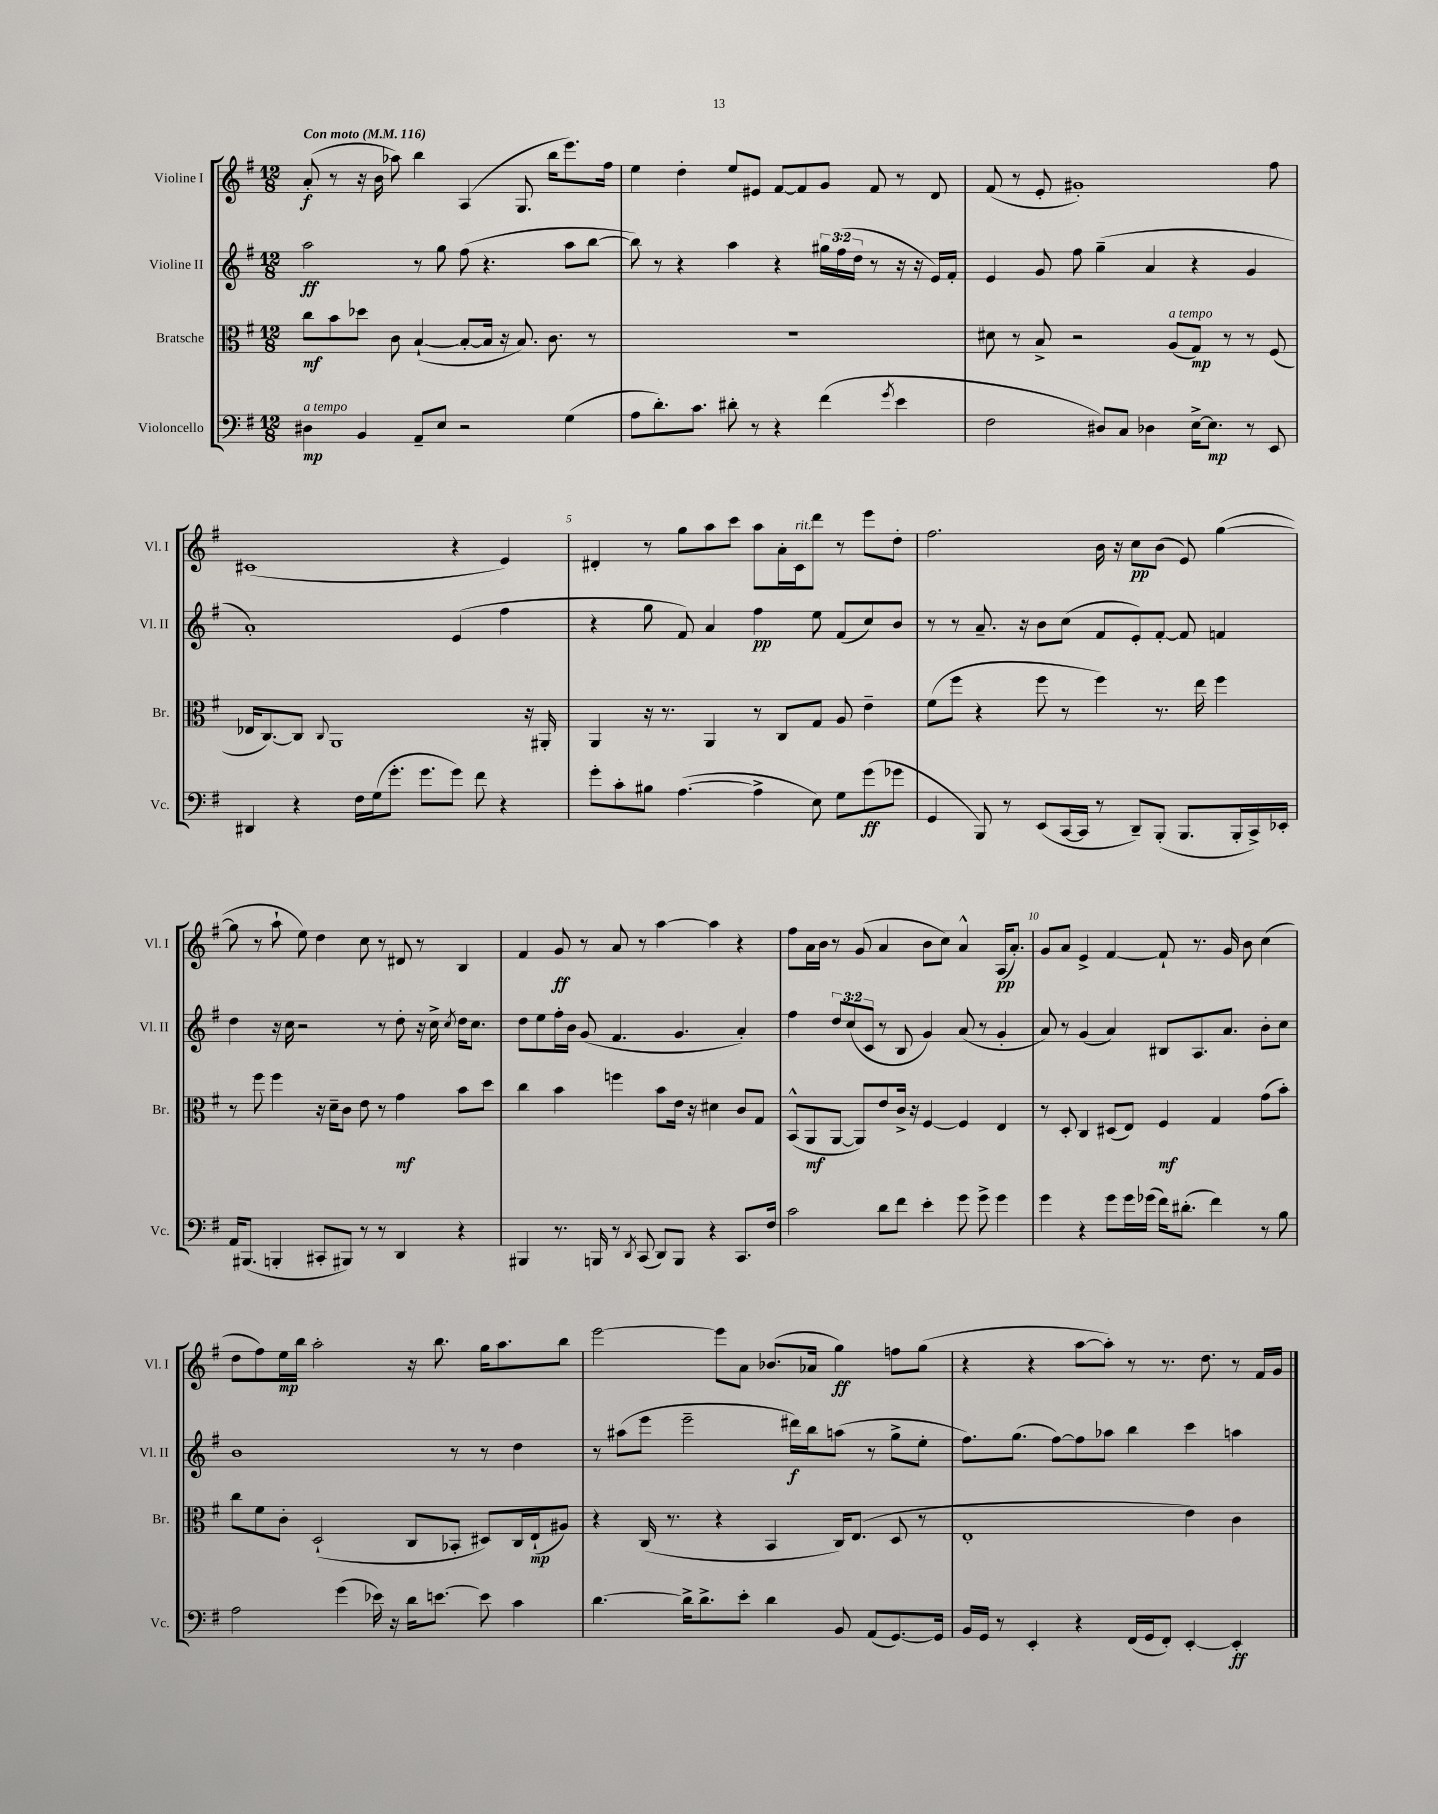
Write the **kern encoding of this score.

**kern	**dynam	**kern	**dynam	**kern	**dynam	**kern	**dynam
*part4	*part4	*part3	*part3	*part2	*part2	*part1	*part1
*staff4	*staff4	*staff3	*staff3	*staff2	*staff2	*staff1	*staff1
*I"Violoncello	*	*I"Bratsche	*	*I"Violine II	*	*I"Violine I	*
*I'Vc.	*	*I'Br.	*	*I'Vl. II	*	*I'Vl. I	*
*clefF4	*	*clefC3	*	*clefG2	*	*clefG2	*
*k[f#]	*	*k[f#]	*	*k[f#]	*	*k[f#]	*
*M12/8	*	*M12/8	*	*M12/8	*	*M12/8	*
*MM116	*	*MM116	*	*MM116	*	*MM116	*
=1	=1	=1	=1	=1	=1	=1	=1
!	!	!	!	!	!	!LO:TX:a:B:t=Con moto	!
!LO:TX:a:i:t=a tempo	!	!	!	!	!	!	!
4D#X\	mp	8cc\L	mf	2aa\	ff	(8a'/	f
.	.	8b\	.	.	.	8r	.
4BB/	.	8dd-X\J	.	.	.	16r	.
.	.	.	.	.	.	16b\	.
.	.	8c\	.	.	.	8aa-X\)	.
8AA~/L	.	([4B`/	.	8r	.	4bb\	.
8E/J	.	.	.	8gg\	.	.	.
2r	.	8B'/L_	.	(8ff#\	.	(4A/	.
.	.	16B/Jk]	.	4.r	.	.	.
.	.	16r	.	.	.	.	.
.	.	8.B/)	.	.	.	8.G/	.
.	.	8.c\	.	.	.	16bb\KL	.
(4G\	.	.	.	8aa\L	.	8.eee\)	.
.	.	8r	.	[8bb\J	.	.	.
.	.	.	.	.	.	16ff#\Jk	.
=2	=2	=2	=2	=2	=2	=2	=2
8A\L	.	1.r	.	8bb\])	.	4ee\	.
8.d'\)	.	.	.	8r	.	.	.
.	.	.	.	4r	.	4dd'\	.
8.c\J	.	.	.	.	.	.	.
8d#X'\	.	.	.	4aa\	.	8ee/L	.
8r	.	.	.	.	.	8e#X/J	.
4r	.	.	.	4r	.	[8f#/L	.
.	.	.	.	.	.	8f#/]	.
(4f#\	.	.	.	24gg#X\LL	.	8g/J	.
.	.	.	.	(24ff#\	.	.	.
.	.	.	.	24dd\JJ	.	.	.
.	.	.	.	8r	.	8f#/	.
8qg/	.	.	.	.	.	.	.
4e\	.	.	.	16r	.	8r	.
.	.	.	.	16r	.	.	.
.	.	.	.	16e/LL)	.	8d/	.
.	.	.	.	16f#'/JJ	.	.	.
=3	=3	=3	=3	=3	=3	=3	=3
2F#\	.	8d#X\	.	4e/	.	(8f#/	.
.	.	8r	.	.	.	8r	.
.	.	8B^/	.	8g/	.	8e'/	.
.	.	2r	.	8ff#\	.	1g#X')	.
8D#X/L)	.	.	.	(4gg~\	.	.	.
8C/J	.	.	.	.	.	.	.
4D-X\	.	.	.	4a/	.	.	.
!	!	!LO:TX:a:i:t=a tempo	!	!	!	!	!
.	.	(8A/L	.	.	.	.	.
[16E^\KL	.	8G/J)	mp	4r	.	.	.
8.E\J]	mp	.	.	.	.	.	.
.	.	8r	.	.	.	.	.
8r	.	8r	.	4g/	.	.	.
8EE/	.	(8F#/	.	.	.	8ff#\	.
!!LO:LB:g=z
=4	=4	=4	=4	=4	=4	=4	=4
4DD#X/	.	16E-X/KL	.	1a')	.	(1c#X	.
.	.	[8.C/)	.	.	.	.	.
4r	.	8C/J]	.	.	.	.	.
.	.	8qqC/	.	.	.	.	.
.	.	1AA	.	.	.	.	.
16F#\LL	.	.	.	.	.	.	.
(16G\J	.	.	.	.	.	.	.
8.g'\J	.	.	.	.	.	.	.
8.g\L	.	.	.	.	.	.	.
8g\J)	.	.	.	(4e/	.	4r	.
8f#\	.	.	.	.	.	.	.
4r	.	.	.	4ff#\	.	4e/)	.
.	.	16r	.	.	.	.	.
.	.	16AA#X'/	.	.	.	.	.
=5	=5	=5	=5	=5	=5	=5	=5
8g'\L	.	4AA/	.	4r	.	4d#X'/	.
8c'\	.	.	.	.	.	.	.
8B#X\J	.	16r	.	8gg\	.	8r	.
.	.	8.r	.	.	.	.	.
([4.A\	.	.	.	8f#/)	.	8gg\L	.
.	.	4AA/	.	4a/	.	8aa\	.
.	.	.	.	.	.	8ccc\J	.
4A^\]	.	8r	.	4ff#\	pp	8aa\L	.
.	.	8C/L	.	.	.	16a'\L	.
!	!	!	!	!	!	!LO:TX:a:i:t=rit.	!
.	.	.	.	.	.	16c\J	.
8E\)	.	8G/J	.	8ee\	.	8ddd\J	.
8G\L	.	8A/	.	(8f#/L	.	8r	.
(8g\	ff	4e~\	.	8cc/)	.	8eee\L	.
8g-X\J	.	.	.	8b/J	.	8dd'\J	.
=6	=6	=6	=6	=6	=6	=6	=6
4GG/	.	(8f#\L	.	8r	.	2.ff#\	.
.	.	8ff#\J	.	8r	.	.	.
8BBB/)	.	4r	.	8.a~/	.	.	.
8r	.	.	.	.	.	.	.
.	.	.	.	16r	.	.	.
(8EE/L	.	8ff#\	.	8b\L	.	.	.
[16CC/L	.	8r	.	(8cc\J	.	.	.
16CC/JJ]	.	.	.	.	.	.	.
8r	.	4ff#\)	.	8f#/L	.	16b\	.
.	.	.	.	.	.	16r	.
8DD~/L)	.	.	.	8e'/)	.	8cc\L	pp
(8BBB'/J	.	8.r	.	[8f#'/J	.	(8b\J	.
8.BBB/L	.	.	.	8f#/]	.	8e/)	.
.	.	16ee\	.	.	.	.	.
.	.	4ff#\	.	4fn/	.	([4gg\	.
16BBB'/L	.	.	.	.	.	.	.
16CC^/)	.	.	.	.	.	.	.
16EE-X'/JJ	.	.	.	.	.	.	.
!!LO:LB:g=z
=7	=7	=7	=7	=7	=7	=7	=7
16AA/KL	.	8r	.	4dd\	.	8gg\]	.
(8.BBB#X/J	.	.	.	.	.	.	.
.	.	8ff#\	.	.	.	8r	.
4BBBn'/	.	4ff#\	.	16r	.	8aa`\	.
.	.	.	.	16cc\	.	.	.
.	.	.	.	2r	.	8ee\)	.
8CC#X'/L	.	16r	.	.	.	4dd\	.
.	.	16d~\KL	.	.	.	.	.
8BBB#X/J)	.	8c\J	.	.	.	.	.
8r	.	8e\	.	.	.	8cc\	.
8r	.	8r	.	8r	.	8r	.
4DD/	.	4g\	mf	8dd'\	.	8d#X/	.
.	.	.	.	16r	.	8r	.
.	.	.	.	16cc^\	.	.	.
.	.	.	.	8qcc/	.	.	.
4r	.	8b\L	.	16dd\KL	.	4B/	.
.	.	.	.	8.cc\J	.	.	.
.	.	8dd\J	.	.	.	.	.
=8	=8	=8	=8	=8	=8	=8	=8
4BBB#X/	.	4cc\	.	8dd\L	.	4f#/	.
.	.	.	.	8ee\	.	.	.
8.r	.	4b\	.	16ff#'\L	.	8g/	ff
.	.	.	.	16b\JJ	.	.	.
.	.	.	.	(8g/	.	8r	.
16BBBn/	.	.	.	.	.	.	.
8r	.	4ffn\	.	4.f#/	.	8a/	.
8qDD/	.	.	.	.	.	.	.
(8CC/	.	.	.	.	.	8r	.
8DD/L)	.	8b\L	.	.	.	[4aa\	.
8BBB/J	.	16e\Jk	.	4.g/	.	.	.
.	.	16r	.	.	.	.	.
4r	.	4d#X\	.	.	.	4aa\]	.
8.CC/L	.	8c/L	.	4a'/)	.	4r	.
.	.	8G/J	.	.	.	.	.
16F#/Jk	.	.	.	.	.	.	.
=9	=9	=9	=9	=9	=9	=9	=9
2c\	.	(8BB^^/L	.	4ff#\	.	8ff#\L	.
.	.	8AA/	mf	.	.	16a\L	.
.	.	.	.	.	.	16b\JJ	.
.	.	[8AA/J	.	12dd/L	.	8r	.
.	.	.	.	(12cc/	.	.	.
.	.	8AA/L])	.	.	.	(8g/	.
.	.	.	.	12c/J	.	.	.
8d\L	.	8e/	.	8r	.	4a/	.
8f#\J	.	16c^/Jk	.	8B/	.	.	.
.	.	16r	.	.	.	.	.
4e'\	.	[4F#/	.	4g/)	.	8b\L	.
.	.	.	.	.	.	8cc\J)	.
8g\	.	4F#/]	.	(8a/	.	4a^^/	.
8g^\	.	.	.	8r	.	.	.
4g\	.	4E/	.	4g'/	.	(16A/KL	pp
.	.	.	.	.	.	8.a'/J)	.
=10	=10	=10	=10	=10	=10	=10	=10
4g\	.	8r	.	8a/)	.	8g/L	.
.	.	8D'/	.	8r	.	8a/J	.
4r	.	4C/	.	(4g/	.	4e^/	.
8g\L	.	(8D#X/L	.	4a/)	.	[4f#/	.
16g\L	.	8E/J)	.	.	.	.	.
(16g-X\JJ	.	.	.	.	.	.	.
16f#\KL)	.	4F#/	mf	8B#X/L	.	8f#`/]	.
(8.d#X'\J	.	.	.	.	.	.	.
.	.	.	.	8.A/	.	8.r	.
4f#\)	.	4G/	.	.	.	.	.
.	.	.	.	8.a/J	.	16g/	.
.	.	.	.	.	.	8b\	.
8r	.	(8g\L	.	8b'\L	.	(4cc\	.
8B\	.	8b'\J)	.	8cc\J	.	.	.
!!LO:LB:g=z
=11	=11	=11	=11	=11	=11	=11	=11
2A\	.	8cc\L	.	1b	.	8dd\L	.
.	.	8f#\	.	.	.	8ff#\)	.
.	.	8c'\J	.	.	.	16ee\L	mp
.	.	.	.	.	.	16bb\JJ	.
.	.	(2D`/	.	.	.	2aa'\	.
(4g\	.	.	.	.	.	.	.
16e-X\)	.	.	.	.	.	.	.
16r	.	.	.	.	.	.	.
16d\KL	.	8C/L	.	.	.	16r	.
[8.en\J	.	.	.	.	.	8.bb\	.
.	.	8BB-X'/J	.	8r	.	.	.
8e\]	.	8D#X/L)	.	8r	.	16gg\KL	.
.	.	.	.	.	.	8.aa\	.
4c\	.	16C/L	.	4dd\	.	.	.
.	.	(16E`/J	mp	.	.	.	.
.	.	8A#X/J)	.	.	.	8bb\J	.
=12	=12	=12	=12	=12	=12	=12	=12
[4.d\	.	4r	.	8r	.	[2eee\	.
.	.	.	.	(8aa#X\L	.	.	.
.	.	(16C/	.	8eee\J	.	.	.
.	.	8.r	.	.	.	.	.
16d^\KL]	.	.	.	2eee~\	.	.	.
8.d^\	.	.	.	.	.	.	.
.	.	4r	.	.	.	8eee\L]	.
8e'\J	.	.	.	.	.	8a\J	.
4d\	.	4BB/	.	.	.	(8.b-X/L	.
.	.	.	.	16ddd#X\LL)	f	.	.
.	.	.	.	16bb\J	.	16a-X/Jk	.
8BB/	.	16C/KL)	.	(8aan\J	.	4gg\)	ff
.	.	(8.E/J	.	.	.	.	.
(8AA/L	.	.	.	8r	.	.	.
[8.GG/)	.	8D/	.	8gg^\L	.	8ffn\L	.
.	.	8r	.	8ee'\J	.	(8gg\J	.
16GG/Jk]	.	.	.	.	.	.	.
=13	=13	=13	=13	=13	=13	=13	=13
16BB/LL	.	1E'	.	8.ff#\L)	.	4r	.
16GG/JJ	.	.	.	.	.	.	.
8r	.	.	.	.	.	.	.
.	.	.	.	(8.gg\J	.	.	.
4EE'/	.	.	.	.	.	4r	.
.	.	.	.	[8ff#\L)	.	.	.
4r	.	.	.	8ff#\]	.	[8aa\L	.
.	.	.	.	8aa-X\J	.	8aa'\J])	.
(16FF#/LL	.	.	.	4bb\	.	8r	.
16GG/J	.	.	.	.	.	.	.
8FF#'/J)	.	.	.	.	.	8.r	.
[4EE'/	.	4e\)	.	4ccc\	.	.	.
.	.	.	.	.	.	8.dd\	.
4EE'/]	ff	4c\	.	4aan\	.	8r	.
.	.	.	.	.	.	16f#/LL	.
.	.	.	.	.	.	16g/JJ	.
==	==	==	==	==	==	==	==
*-	*-	*-	*-	*-	*-	*-	*-
